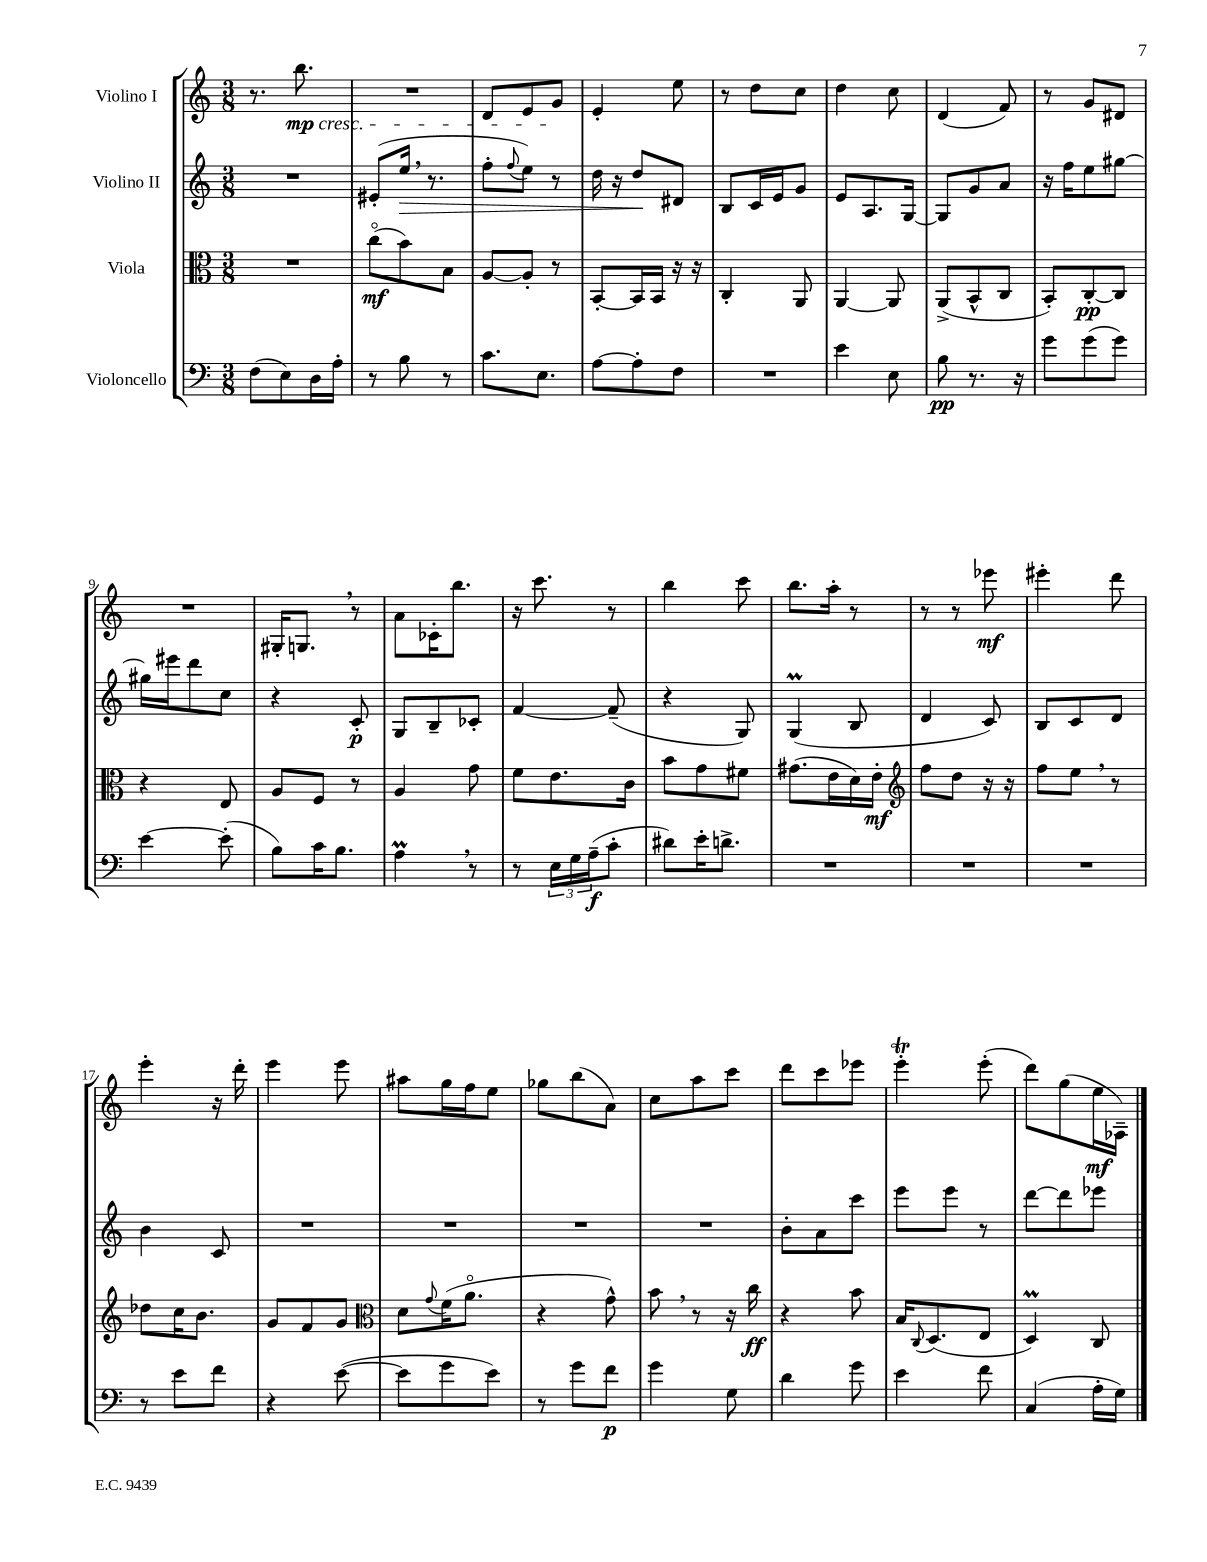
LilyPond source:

<<
\new StaffGroup <<
\new Staff = "s0" \with { instrumentName = "Violino I" } {
    \clef treble \key c \major \numericTimeSignature \time 3/8
    r8. b''8.\mp\cresc |
    R4. |
    d'8 e'8 g'8\! |
    e'4-. e''8 |
    r8 d''8 c''8 |
    d''4 c''8 |
    d'4( f'8) |
    r8 g'8 dis'8 |
    R4. |
    gis16-. g8. \breathe r8 |
    a'8 ces'16-. b''8. |
    r16 c'''8. r8 |
    b''4 c'''8 |
    b''8. a''16-. r8 |
    r8 r8 ees'''8\mf |
    eis'''4-. d'''8 |
    e'''4-. r16 d'''16-. |
    e'''4 e'''8 |
    ais''8 g''16 f''16 e''8 |
    ges''8 b''8( a'8) |
    c''8 a''8 c'''8 |
    d'''8 c'''8 ees'''8 |
    e'''4-.\trill e'''8-.( |
    d'''8) g''8( e''16\mf aes16--) \bar "|." |
}
\new Staff = "s1" \with { instrumentName = "Violino II" } {
    \clef treble \key c \major \numericTimeSignature \time 3/8
    R4. |
    eis'8-.( e''16\> \breathe r8. |
    f''8-. \appoggiatura { f''8 } e''8) r8 |
    d''16 r16 d''8\! dis'8 |
    b8 c'16 e'16 g'8 |
    e'8 a8. g16~ |
    g8 g'8 a'8 |
    r16 f''16 e''8 gis''8~ |
    gis''16 eis'''16 d'''8 c''8 |
    r4 c'8-.\p |
    g8 b8-- ces'8-. |
    f'4~ f'8--( |
    r4 g8) |
    g4\prall( b8 |
    d'4 c'8) |
    b8 c'8 d'8 |
    b'4 c'8 |
    R4. |
    R4. |
    R4. |
    R4. |
    b'8-. a'8 c'''8 |
    e'''8 e'''8 r8 |
    d'''8~ d'''8 ees'''8 \bar "|." |
}
\new Staff = "s2" \with { instrumentName = "Viola" } {
    \clef alto \key c \major \numericTimeSignature \time 3/8
    R4. |
    c''8\flageolet\mf( b'8) b8 |
    a8~ a8-. r8 |
    b,8~-. b,16 b,16 r16 r16 |
    c4-. a,8 |
    a,4~ a,8 |
    a,8->( b,8-^ c8 |
    b,8-.) c8~-.\pp c8 |
    r4 e8 |
    a8 f8 r8 |
    a4 g'8 |
    f'8 e'8. c'16 |
    b'8 g'8 fis'8 |
    gis'8.( e'16 d'16) e'16-.\mf |
    \clef treble f''8 d''8 r16 r16 |
    f''8 e''8 \breathe r8 |
    des''8 c''16 b'8. |
    g'8 f'8 g'8 |
    \clef alto d'8 \appoggiatura { g'8 } f'16( a'8.\flageolet |
    r4 g'8-^) |
    b'8 \breathe r8 r16 c''16\ff |
    r4 b'8 |
    b16 \appoggiatura { c8 } d8.( e8 |
    d4\prall) c8 \bar "|." |
}
\new Staff = "s3" \with { instrumentName = "Violoncello" } {
    \clef bass \key c \major \numericTimeSignature \time 3/8
    f8( e8) d16 a16-. |
    r8 b8 r8 |
    c'8. e8. |
    a8~ a8-. f8 |
    R4. |
    e'4 e8 |
    b8\pp r8. r16 |
    g'8 g'8( g'8) |
    e'4~ e'8-.( |
    b8) c'16 b8. |
    a4\prall \breathe r8 |
    r8 \tuplet 3/2 { e16 g16 a16--\f( } c'8-. |
    dis'8) e'16-. d'8.-> |
    R4. |
    R4. |
    R4. |
    r8 e'8 f'8 |
    r4 e'8~( |
    e'8 g'8 e'8) |
    r8 g'8 f'8\p |
    g'4 g8 |
    d'4 g'8 |
    e'4 f'8 |
    c4( a16-. g16) \bar "|." |
}
>>
>>
